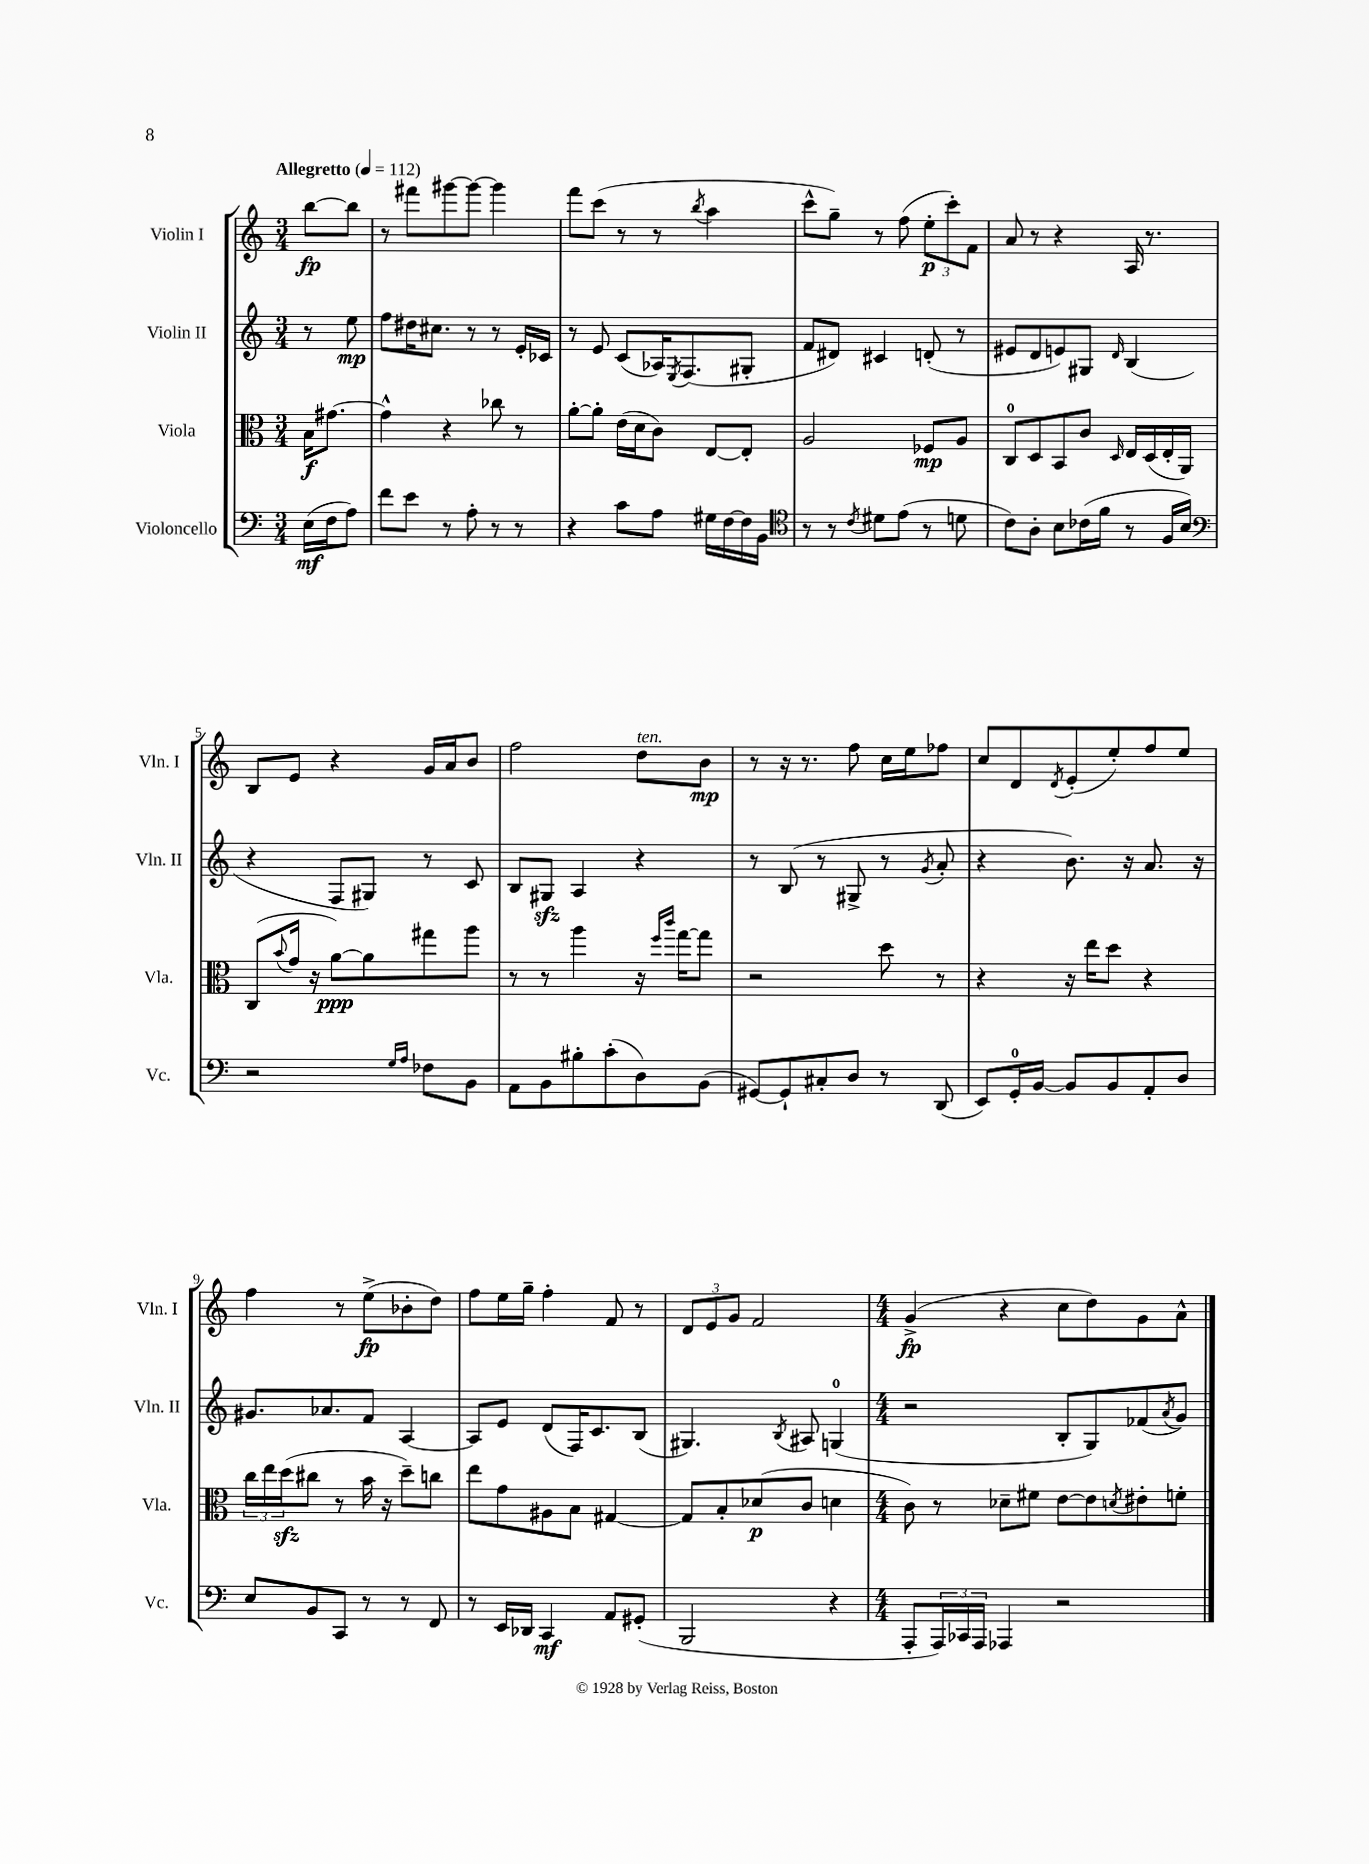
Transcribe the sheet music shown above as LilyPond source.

<<
\new StaffGroup <<
\new Staff = "s0" \with { instrumentName = "Violin I" shortInstrumentName = "Vln. I" } {
    \clef treble \key c \major \numericTimeSignature \time 3/4 \partial 4 \tempo "Allegretto" 4 = 112
    b''8~\fp b''8 |
    r8 fis'''8 gis'''8~ gis'''8~ gis'''4 |
    f'''8 c'''8( r8 r8 \acciaccatura { b''8 } a''4 |
    c'''8-^ g''8--) r8 f''8( \tuplet 3/2 { e''8-.\p c'''8-.) f'8 } |
    a'8 r8 r4 a16 r8. |
    b8 e'8 r4 g'16 a'16 b'8 |
    f''2 d''8^\markup { \italic "ten." } b'8\mp |
    r8 r16 r8. f''8 c''16 e''16 fes''8 |
    c''8 d'8 \acciaccatura { d'8 } e'8-.( e''8-.) f''8 e''8 |
    f''4 r8 e''8->\fp( bes'8-. d''8) |
    f''8 e''16 g''16-- f''4-. f'8 r8 |
    \tuplet 3/2 { d'8 e'8 g'8 } f'2 |
    \numericTimeSignature \time 4/4 g'4->\fp( r4 c''8 d''8) g'8 a'8-^ \bar "|." |
}
\new Staff = "s1" \with { instrumentName = "Violin II" shortInstrumentName = "Vln. II" } {
    \clef treble \key c \major \numericTimeSignature \time 3/4 \partial 4
    r8 e''8\mp |
    f''8 dis''16 cis''8. r8 r8 e'16-. ces'16 |
    r8 e'8 c'8( aes16) \acciaccatura { e8 } f8.( gis8-. |
    f'8 dis'8) cis'4 d'8-.( r8 |
    eis'8 d'8 e'8) gis8 \grace { d'16 } b4( |
    r4 f8 gis8) r8 c'8 |
    b8 gis8\sfz a4 r4 |
    r8 b8( r8 gis8-> r8 \acciaccatura { g'8 } a'8-. |
    r4 b'8.) r16 a'8. r16 |
    gis'8. aes'8. f'8 a4~ |
    a8 e'8 d'8( f16) c'8. b8( |
    gis4.) \acciaccatura { b8 } ais8 g4-0( |
    \numericTimeSignature \time 4/4 r2 b8-. g8) fes'8( \acciaccatura { a'8 } g'8) \bar "|." |
}
\new Staff = "s2" \with { instrumentName = "Viola" shortInstrumentName = "Vla." } {
    \clef alto \key c \major \numericTimeSignature \time 3/4 \partial 4
    b16\f gis'8.~ |
    gis'4-^ r4 ces''8 r8 |
    a'8~-. a'8-. e'16( d'16 c'8) e8~ e8-. |
    a2 fes8\mp a8 |
    c8-0 d8 b,8 c'8 \grace { d16 } e16 d16( e16-. a,16) |
    c8( \appoggiatura { b'8 } g'16 r16 a'8~\ppp) a'8 gis''8 a''8 |
    r8 r8 a''4 r16 \grace { f''16 c'''16 } g''16~ g''8 |
    r2 d''8 r8 |
    r4 r16 e''16 d''8 r4 |
    \tuplet 3/2 { c''16 e''16 d''16\sfz( } cis''8 r8 b'16 r16 d''8--) c''8 |
    e''8 g'8 ais8 b8 gis4~ |
    gis8 b8-. des'8\p( c'8 d'4 |
    \numericTimeSignature \time 4/4 c'8) r8 des'8-- fis'8 e'8~ e'8 \acciaccatura { d'8 } eis'8-. f'8-. \bar "|." |
}
\new Staff = "s3" \with { instrumentName = "Violoncello" shortInstrumentName = "Vc." } {
    \clef bass \key c \major \numericTimeSignature \time 3/4 \partial 4
    e16\mf( f16 a8) |
    f'8 e'8 r8 a8-. r8 r8 |
    r4 c'8 a8 gis16 f16~ f16 b,16 |
    \clef tenor r8 r8 \acciaccatura { c'8 } dis'8 e'8( r8 d'8 |
    c'8) a8-. b8 ces'16( f'16 r8 f16 b16) |
    \clef bass r2 \grace { g16 a16 } fes8 b,8 |
    a,8 b,8 bis8-. c'8-.( d8) b,8( |
    gis,8~) gis,8-! cis8-. d8 r8 d,8( |
    e,8) g,16-0-. b,16~ b,8 b,8 a,8-. d8 |
    e8 b,8 c,8 r8 r8 f,8 |
    r8 e,16 des,16 c,4\mf a,8 gis,8-.( |
    b,,2 r4 |
    \numericTimeSignature \time 4/4 a,,8-. \tuplet 3/2 { a,,16) ces,16 a,,16 } aes,,4 r2 \bar "|." |
}
>>
>>
